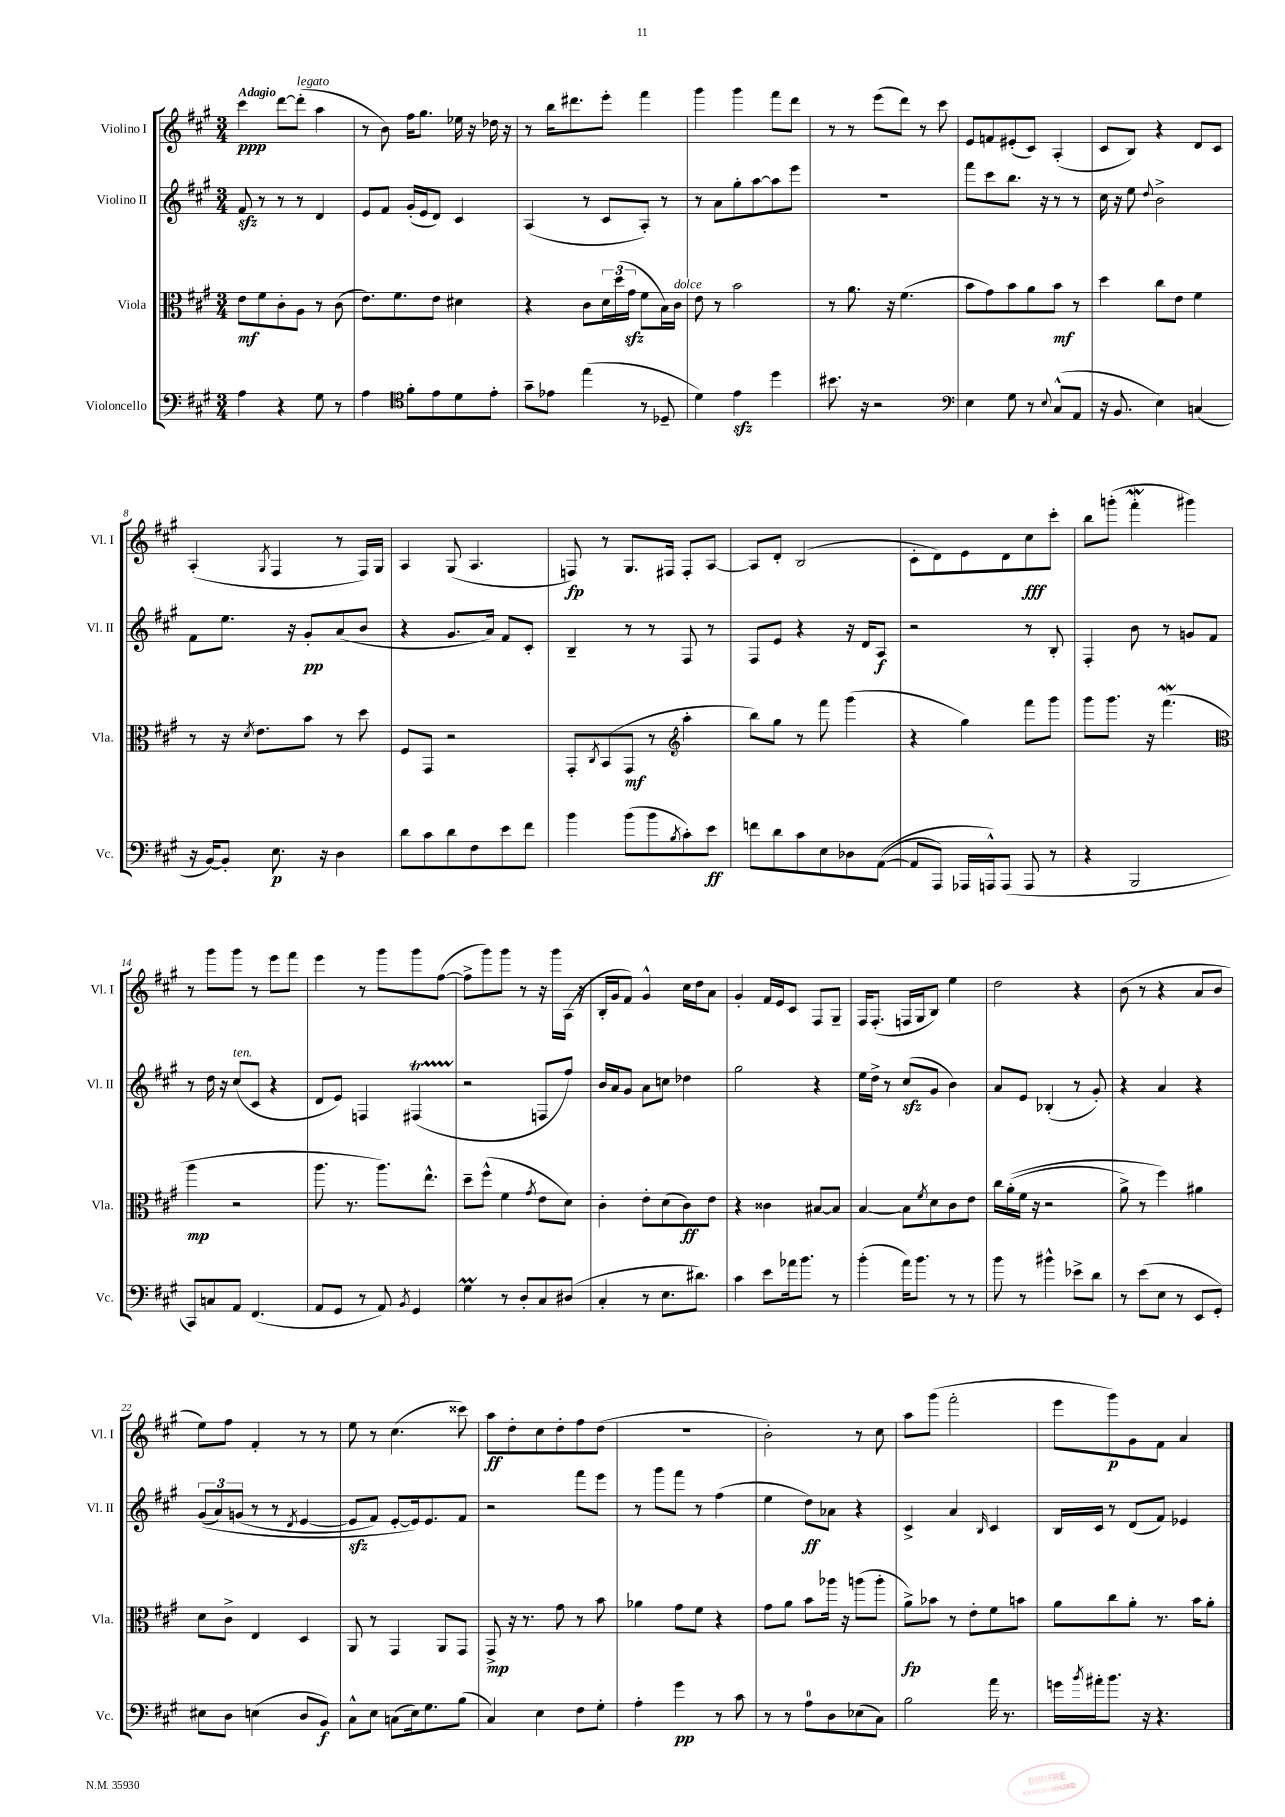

**kern	**kern	**kern	**kern
*staff4	*staff3	*staff2	*staff1
*clefF4	*clefC3	*clefG2	*clefG2
*k[f#c#g#]	*k[f#c#g#]	*k[f#c#g#]	*k[f#c#g#]
*M3/4	*M3/4	*M3/4	*M3/4
4A	8e	8f#	4ccc#
.	8f#	8r	.
4r	8c#'	8r	[8ddd
.	8A	8r	(8ddd']
8G#	8r	4d	4aa
8r	(8c#	.	.
=	=	=	=
4A	8.e)	8e	8r
.	.	8f#	8b)
.	8.f#	.	.
*clefC4	*	*	*
8f#'	.	(16g#'	16ff#
.	.	16e	8.gg#
8e	8e	8d)	.
8d	4d#	4c#	16ee-
.	.	.	16r
8e'	.	.	16dd-
.	.	.	16r
=	=	=	=
8g#~	4r	(4A	8r
8e-	.	.	16bb
.	.	.	8.ddd#
(4ee	8c#	8r	.
.	24d	8c#	8eee'
.	(24dd	.	.
.	24g#	.	.
8r	8f#	8A')	4fff#
8D-~	16B)	8r	.
.	16c#	.	.
=	=	=	=
4d)	8e	8r	4ggg#
.	8r	8a	.
4e	2b	8gg#'	4ggg#
.	.	[8aa	.
4dd	.	8aa]	8fff#
.	.	8eee	8ddd
=	=	=	=
8.b#	8r	2.r	8r
.	8.a	.	8r
16r	.	.	.
2r	.	.	(8eee
.	16r	.	.
.	(4.f#	.	8ddd)
.	.	.	8r
.	.	.	8ccc#
=	=	=	=
*clefF4	*	*	*
4E	8b	8fff#	8e
.	8g#)	8ccc#	8f
8G#	8b	8.bb	(8e#'
8r	8a	.	8c#)
.	.	16r	.
8qqE	.	.	.
(8C#^^	8b	8r	(4A'
8AA	8r	8r	.
=	=	=	=
16r	4dd	16cc#	8c#
8.BB	.	16r	.
.	.	8ee	8B)
.	.	8qqdd	.
4E)	8cc#	2b^	4r
.	8e	.	.
(4C	4f#	.	8d
.	.	.	8c#
=	=	=	=
16r	8r	8f#	(4A'
[16BB)	.	.	.
8BB']	16r	8.ee	.
.	8qd	.	.
.	8.e	.	.
.	.	.	8qG#
8.E	.	.	4F#
.	.	16r	.
.	8b	8g#'	.
16r	.	.	.
4D	8r	(8a	8r
.	8dd	8b	16F#)
.	.	.	16G#
=	=	=	=
8d	8F#	4r	4A
8c#	8GG#	.	.
8d	2r	8.g#	(8G#
8F#	.	.	4.A
.	.	16a)	.
8e	.	8f#	.
8f#	.	8c#'	.
=	=	=	=
4b	8GG#'	4B~	8F)
.	8qC#	.	.
.	(8BB	.	8r
(8b	8GG#	8r	8.G#
8b	8r	8r	.
.	.	.	16F#
*	*clefG2	*	*
8qB	.	.	.
8c#')	4aa'	8F#	8F#'
8e	.	8r	[8A
=	=	=	=
8f	8bb)	8F#	8A]
8d	8gg#	8e	8d'
8c#	8r	4r	(2B
8E	8fff#	.	.
8D-	(4ggg#	16r	.
.	.	16d	.
&(([8AA	.	8A	.
=	=	=	=
8AA]	4r	2r	8c#'
8AAA)	.	.	8d)
16AAA-	4gg#)	.	8e
16AAA^^&)	.	.	.
(8AAA	.	.	8d
8AAA	8fff#	8r	8cc#
8r	8ggg#	8B'	8ccc#'
=	=	=	=
4r	8ggg#	4F#'	8bb
.	8.ggg#	.	(8ggg'
2BBB	.	8b	4fff#'
.	16r	.	.
.	(4.fff#	8r	.
.	.	8g	4ggg#)
.	.	8f#	.
=	=	=	=
*	*clefC3	*	*
8CC#)	4aa	8r	8r
8C	.	16dd	8ggg#
.	.	16r	.
8AA	2r	(8cc#	8ggg#
(4.FF#	.	8c#	8r
.	.	4r	8eee
.	.	.	8fff#
=	=	=	=
8AA	8.aa	8d	4eee
8GG#	.	8e)	.
.	8.r	.	.
8r	.	4F	8r
8AA)	8.aa)	.	8ggg#
8qBB	.	.	.
4GG#	.	(4F#	8ggg#
.	8.ee^^	.	.
.	.	.	([8ff#
=	=	=	=
4G#	8dd~	2r	8ff#^]
.	(8ff#^^	.	8ggg#)
8r	4f#	.	8ggg#
8D'	.	.	8r
.	8qg#	.	.
8C#	8e	8F	16r
.	.	.	16ggg#
(8D#	8d)	8ff#)	(16A
.	.	.	16r
=	=	=	=
4C#'	4c#'	16b	16B'
.	.	16a	16g#
.	.	8g#	8f#)
8r	8e'	8a	4g#^^
8.E	(8d	8cc	.
.	8c#)	4dd-	16cc#
8.d#)	.	.	16dd
.	8e	.	8a
=	=	=	=
4c#	4r	2gg#	4g#'
8e	4c##	.	16f#
.	.	.	16e
16a-	.	.	8c#
8.b	.	.	.
.	[8B#	4r	8F#
8r	8B#]	.	8G#~
=	=	=	=
(4b'	[4B	16ee	16F#
.	.	16dd^	(8.F#'
.	.	8r	.
16a)	8B]	(8cc#	16F
8.b	.	.	16G#
.	8qf#	.	.
.	8d	8g#	8B)
8r	8c#	4b)	4ee
8r	8e	.	.
=	=	=	=
8b	16cc#	8a	2dd
.	&((16a'	.	.
8r	16f#	8e	.
.	16r	.	.
4b#^^	2r	(4B-'	.
8e-^	.	8r	4r
8d	.	8g#')	.
=	=	=	=
8r	8a^)	4r	(8b
(8e	8r	.	8r
8E	4ff#&)	4a	4r
8r	.	.	.
8EE	4a#	4r	8a
8GG#')	.	.	8b
=	=	=	=
8E#	8d	&((12g#	8ee)
.	.	12a)	.
8D	8c#^	.	8ff#
.	.	(12g	.
(4E	4E	8r	4f#'
.	.	8r	.
.	.	8qd	.
8D	4D	[4e	8r
8BB)	.	.	8r
=	=	=	=
8C#^^	8AA	8e]	8ee
8E	8r	8f#)	8r
(8C	4GG#	[8e'	(4.cc#
16E)	.	16e]&)	.
8.G#	.	8.e	.
.	8AA	.	.
(8B	8GG#	8f#	8ccc##)
=	=	=	=
4C#)	8GG#^	2r	8aa
.	16r	.	8dd'
.	8.r	.	.
4E	.	.	8cc#
.	8g#	.	8dd'
8F#	8r	8fff#	8ff#
8G#'	8b	8eee	(8dd
=	=	=	=
4A'	4a-	8r	2.r
.	.	8ggg#	.
4g#	8g#	8fff#	.
.	8f#	8r	.
8r	4r	(4ff#	.
8c#	.	.	.
=	=	=	=
8r	8g#	4ee	2b')
8r	8a	.	.
8A	8b	8dd)	.
8D	16aa-	8a-	.
.	16r	.	.
(8E-	(8aa	4r	8r
8C#)	8aa'	.	8cc#
=	=	=	=
2B	8a^)	4c#^	8aa
.	8b-	.	(8ggg#
.	8r	4a	2fff#'
.	8e'	.	.
.	.	16qqB	.
16a	8f#	4c#	.
8.r	.	.	.
.	8b	.	.
=	=	=	=
16g	8a	16B	8eee
8qb	.	.	.
16a#'	.	16c#	.
8.b	8cc#	8r	8ggg#)
.	8a'	(8d	8g#
16r	.	.	.
4.r	8.r	8f#)	8f#
.	.	4e-	4a
.	16b	.	.
.	8a'	.	.
==	==	==	==
*-	*-	*-	*-
